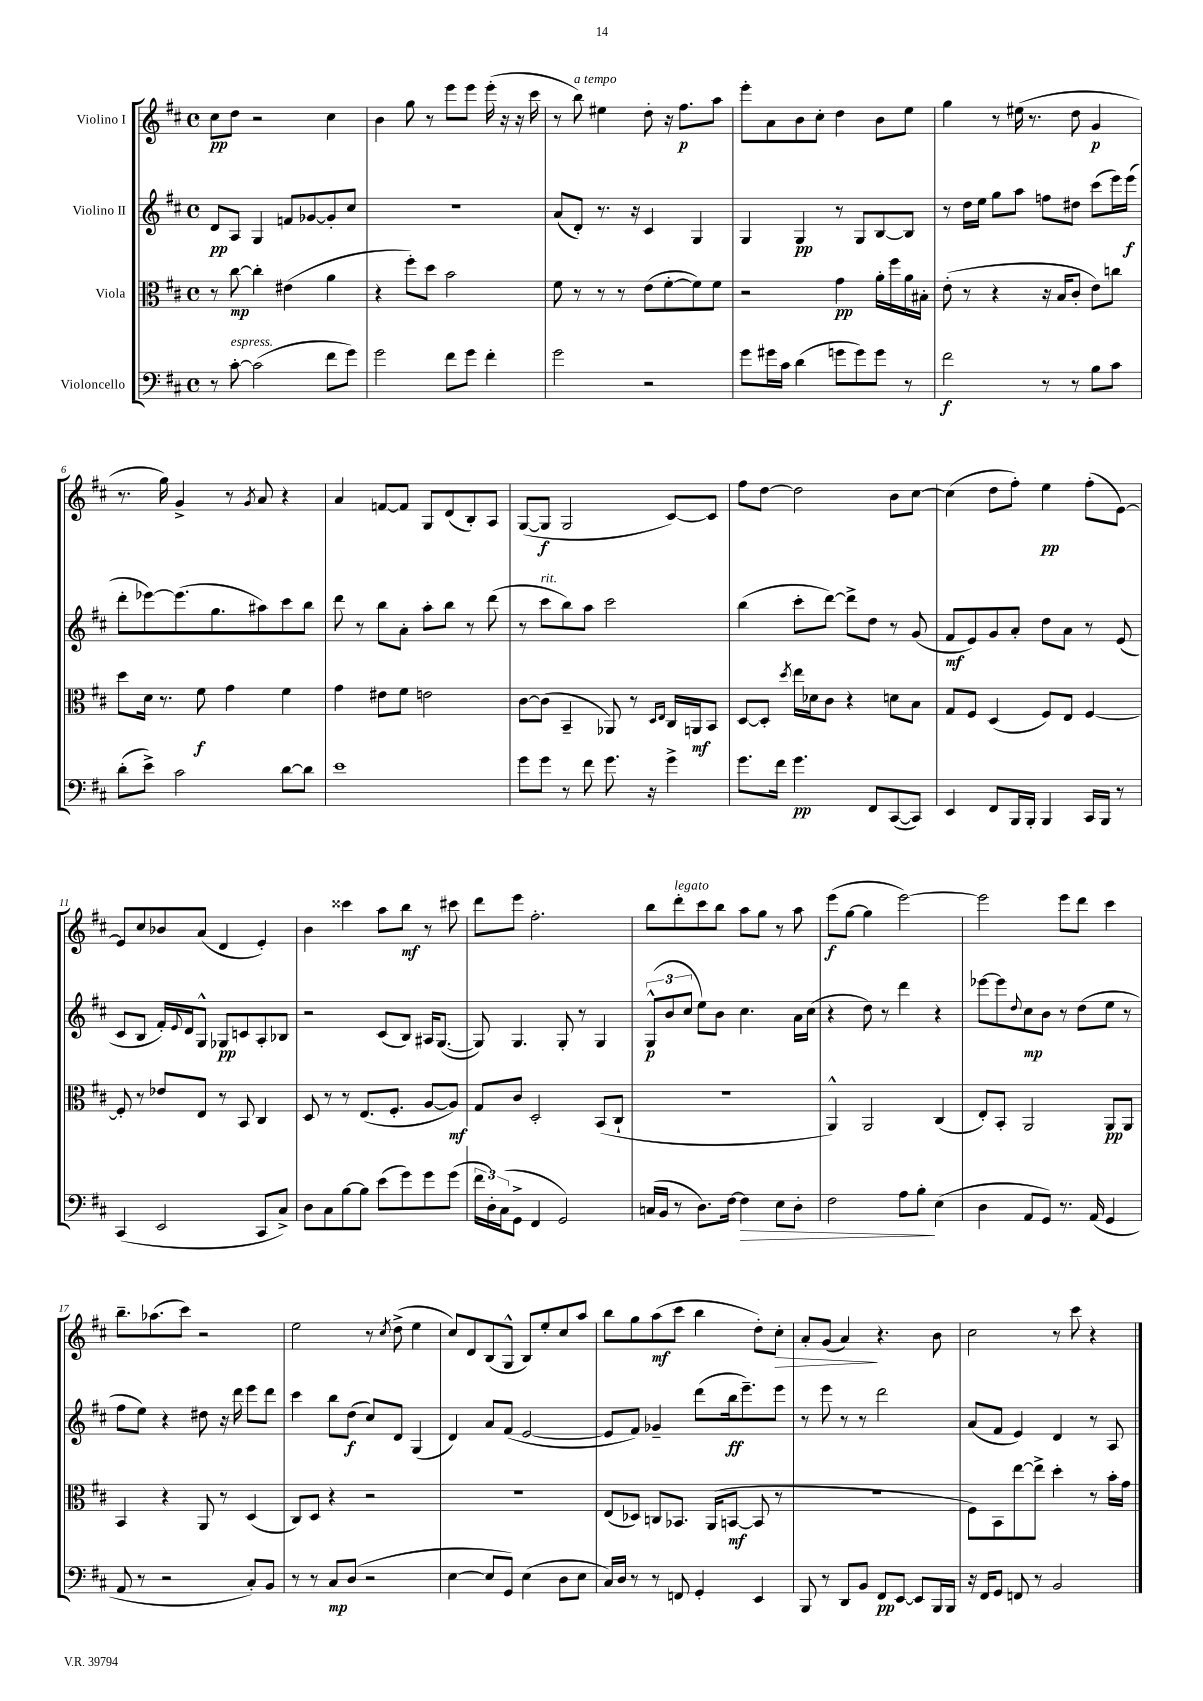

**kern	**kern	**kern	**kern
*staff4	*staff3	*staff2	*staff1
*clefF4	*clefC3	*clefG2	*clefG2
*k[f#c#]	*k[f#c#]	*k[f#c#]	*k[f#c#]
*M4/4	*M4/4	*M4/4	*M4/4
*met(c)	*met(c)	*met(c)	*met(c)
8r	8r	8d	8cc#
[8c#'	[8cc#	8A	8dd
(2c#]	4cc#']	4G	2r
.	(4e#	8f	.
.	.	[8g-	.
8f#	4a	8g-']	4cc#
8g)	.	8cc#	.
=	=	=	=
2g	4r	1r	4b
.	8ff#')	.	8gg
.	8dd	.	8r
8f#	2b	.	8eee
8g	.	.	8eee
4f#'	.	.	(16eee'
.	.	.	16r
.	.	.	16r
.	.	.	16ccc#
=	=	=	=
2g	8f#	(8a	8r
.	8r	8d')	8bb)
.	8r	8.r	4ee#
.	8r	.	.
.	.	16r	.
2r	(8e	4c#	8dd'
.	[8f#'	.	16r
.	.	.	8.ff#
.	8f#])	4G	.
.	8f#	.	8aa
=	=	=	=
8g	2r	4G	8eee'
16g#	.	.	8a
16c#	.	.	.
(4d	.	4G	8b
.	.	.	8cc#'
8g	4g	8r	4dd
8g)	.	8G	.
8g	16a'	[8B	8b
.	16ff#	.	.
8r	16a	8B]	8ee
.	16B#'	.	.
=	=	=	=
2f#	(8e'	8r	4gg
.	8r	16dd	.
.	.	16ee	.
.	4r	8gg	8r
.	.	8aa	(16ee#
.	.	.	8.r
8r	16r	8ff	.
.	16B	.	.
8r	8c#'	8dd#	8dd
8B	8e)	(8ccc#	4g
8c#	8cc	16eee)	.
.	.	(16eee	.
=	=	=	=
(8d'	8dd	8ddd'	8.r
8e^)	16d	[8eee-)	.
.	8.r	.	16gg)
2c#	.	(8.eee-]	4g^
.	8f#	.	.
.	.	8.gg	.
.	4g	.	8r
.	.	.	8qg
.	.	8aa#)	8a
[8d	4f#	8ccc#	4r
8d]	.	8bb	.
=	=	=	=
1e	4g	8ddd	4a
.	.	8r	.
.	8e#	8bb	[8f
.	8f#	8a'	8f]
.	2e	8aa'	8G
.	.	8bb	(8d
.	.	8r	8B')
.	.	(8ddd	8A
=	=	=	=
8g	[8c#	8r	([8G
8g	(8c#]	8ccc#	8G]
8r	4BB~	8bb)	2G
8f#	.	8aa	.
8.g	8AA-)	2ccc#	.
.	8r	.	.
16r	.	.	.
.	16qqD	.	.
.	16qqE	.	.
4g^	16C#	.	[8c#)
.	16AA	.	.
.	8BB	.	8c#]
=	=	=	=
8.g	[8D	(4bb	8ff#
.	8D']	.	[8dd
16f#	.	.	.
.	8qdd	.	.
4.g	16ee	8ccc#'	2dd]
.	16d-	.	.
.	8c#	[8ddd)	.
.	4r	8ddd^]	.
8FF#	.	8dd	.
([8CC#	8d	8r	8b
8CC#])	8B	(8g	[8cc#
=	=	=	=
4EE	8G	8f#	(4cc#]
.	8F#	8e)	.
8FF#	(4D	8g	8dd
16BBB	.	8a'	8ff#')
16BBB'	.	.	.
4BBB	8F#)	8dd	4ee
.	8E	8a	.
16CC#	[4F#	8r	(8ff#'
16BBB	.	.	.
8r	.	(8e	[8e)
=	=	=	=
(4CC#	8F#']	8c#	8e]
.	8r	8B	8cc#
2EE	8e-	16f#')	8b-
.	.	8qqe	.
.	.	16d	.
.	8E	8G^^	(8a
.	8r	8G-	4d
.	8BB	8c	.
8CC#	4C#	8A'	4e')
8C#^)	.	8B-	.
=	=	=	=
8D	8D	2r	4b
8C#	8r	.	.
[8B	8r	.	4ccc##
8B]	(8.E	.	.
(8e	.	(8c#	8aa
.	8.F#'	.	.
8g)	.	8B)	8bb
8g	[8A	16A#	8r
.	.	([8.G	.
(8g	8A])	.	8ccc#
=	=	=	=
24f#	8G	8G])	8ddd
24D')	.	.	.
(24C#	.	.	.
8GG^	8c#	4.G	8eee
4FF#	2D'	.	2.ff#'
2GG)	.	8G'	.
.	.	8r	.
.	(8BB	4G	.
.	8C#`	.	.
=	=	=	=
(16C	1r	(12G^^	8bb
16BB	.	.	.
.	.	12b	.
8r	.	.	8ddd'
.	.	12cc#	.
8.D)	.	8ee)	8ccc#
.	.	8b	8bb
[16F#	.	.	.
4F#]	.	4.cc#	8aa
.	.	.	8gg
8E	.	.	8r
8D'	.	16a	8aa
.	.	(16cc#	.
=	=	=	=
2F#	4AA^^)	4r	(8eee
.	.	.	[8gg
.	2AA	8dd)	4gg]
.	.	8r	.
8A	.	4ddd	[2eee)
8B'	.	.	.
(4E	(4C#	4r	.
=	=	=	=
4D	8E')	[8eee-	2eee]
.	8BB'	8eee-]	.
.	.	8qqdd	.
8AA	2AA	8cc#	.
8GG)	.	8b	.
8.r	.	8r	8eee
.	.	(8dd	8ddd
(16AA	.	.	.
4GG	8AA	8ee	4ccc#
.	8AA	8r	.
=	=	=	=
8AA	4BB	8ff#	8.bb~
8r	.	8ee)	.
.	.	.	(8.aa-
2r	4r	4r	.
.	.	.	8ccc#)
.	8AA	8dd#	2r
.	8r	16r	.
.	.	16ddd	.
8C#')	(4D	8eee	.
8BB	.	8ddd	.
=	=	=	=
8r	8C#)	4ccc#	2ee
8r	8D	.	.
8C#	4r	8bb	.
(8D	.	(8dd	.
2r	2r	8cc#)	8r
.	.	.	8qcc#
.	.	8d	(8dd^
.	.	(4G	4ee
=	=	=	=
[4E	1r	4d)	8cc#)
.	.	.	8d
8E]	.	8a	(8B
8GG)	.	(8f#	8G^^
(4E	.	[2e	8B)
.	.	.	8ee'
8D	.	.	8cc#
8E	.	.	8aa
=	=	=	=
16C#)	(8E	8e]	8bb
16D	.	.	.
8r	8D-)	8f#)	8gg
8r	8C	4g-~	(8aa
8FF	8.BB-	.	8ccc#
4GG'	.	(8ddd	4bb
.	(16AA	.	.
.	[8BB	16bb	.
.	.	8.eee~)	.
4EE	8BB]	.	8dd')
.	8r	8eee	8cc#'
=	=	=	=
8BBB	1r	8r	8a'
8r	.	8eee	(8g
8DD	.	8r	4a)
8BB	.	8r	.
8FF#	.	2ddd	4.r
[8EE	.	.	.
8EE]	.	.	.
16BBB	.	.	8b
16BBB	.	.	.
=	=	=	=
16r	8F#)	(8a	2cc#
16FF#	.	.	.
8GG	8BB	8f#	.
8FF	[8ee	4e)	.
8r	8ee^]	.	.
2BB	4dd'	4d	8r
.	.	.	8ccc#
.	8r	8r	4r
.	16b'	8A	.
.	16g	.	.
==	==	==	==
*-	*-	*-	*-
